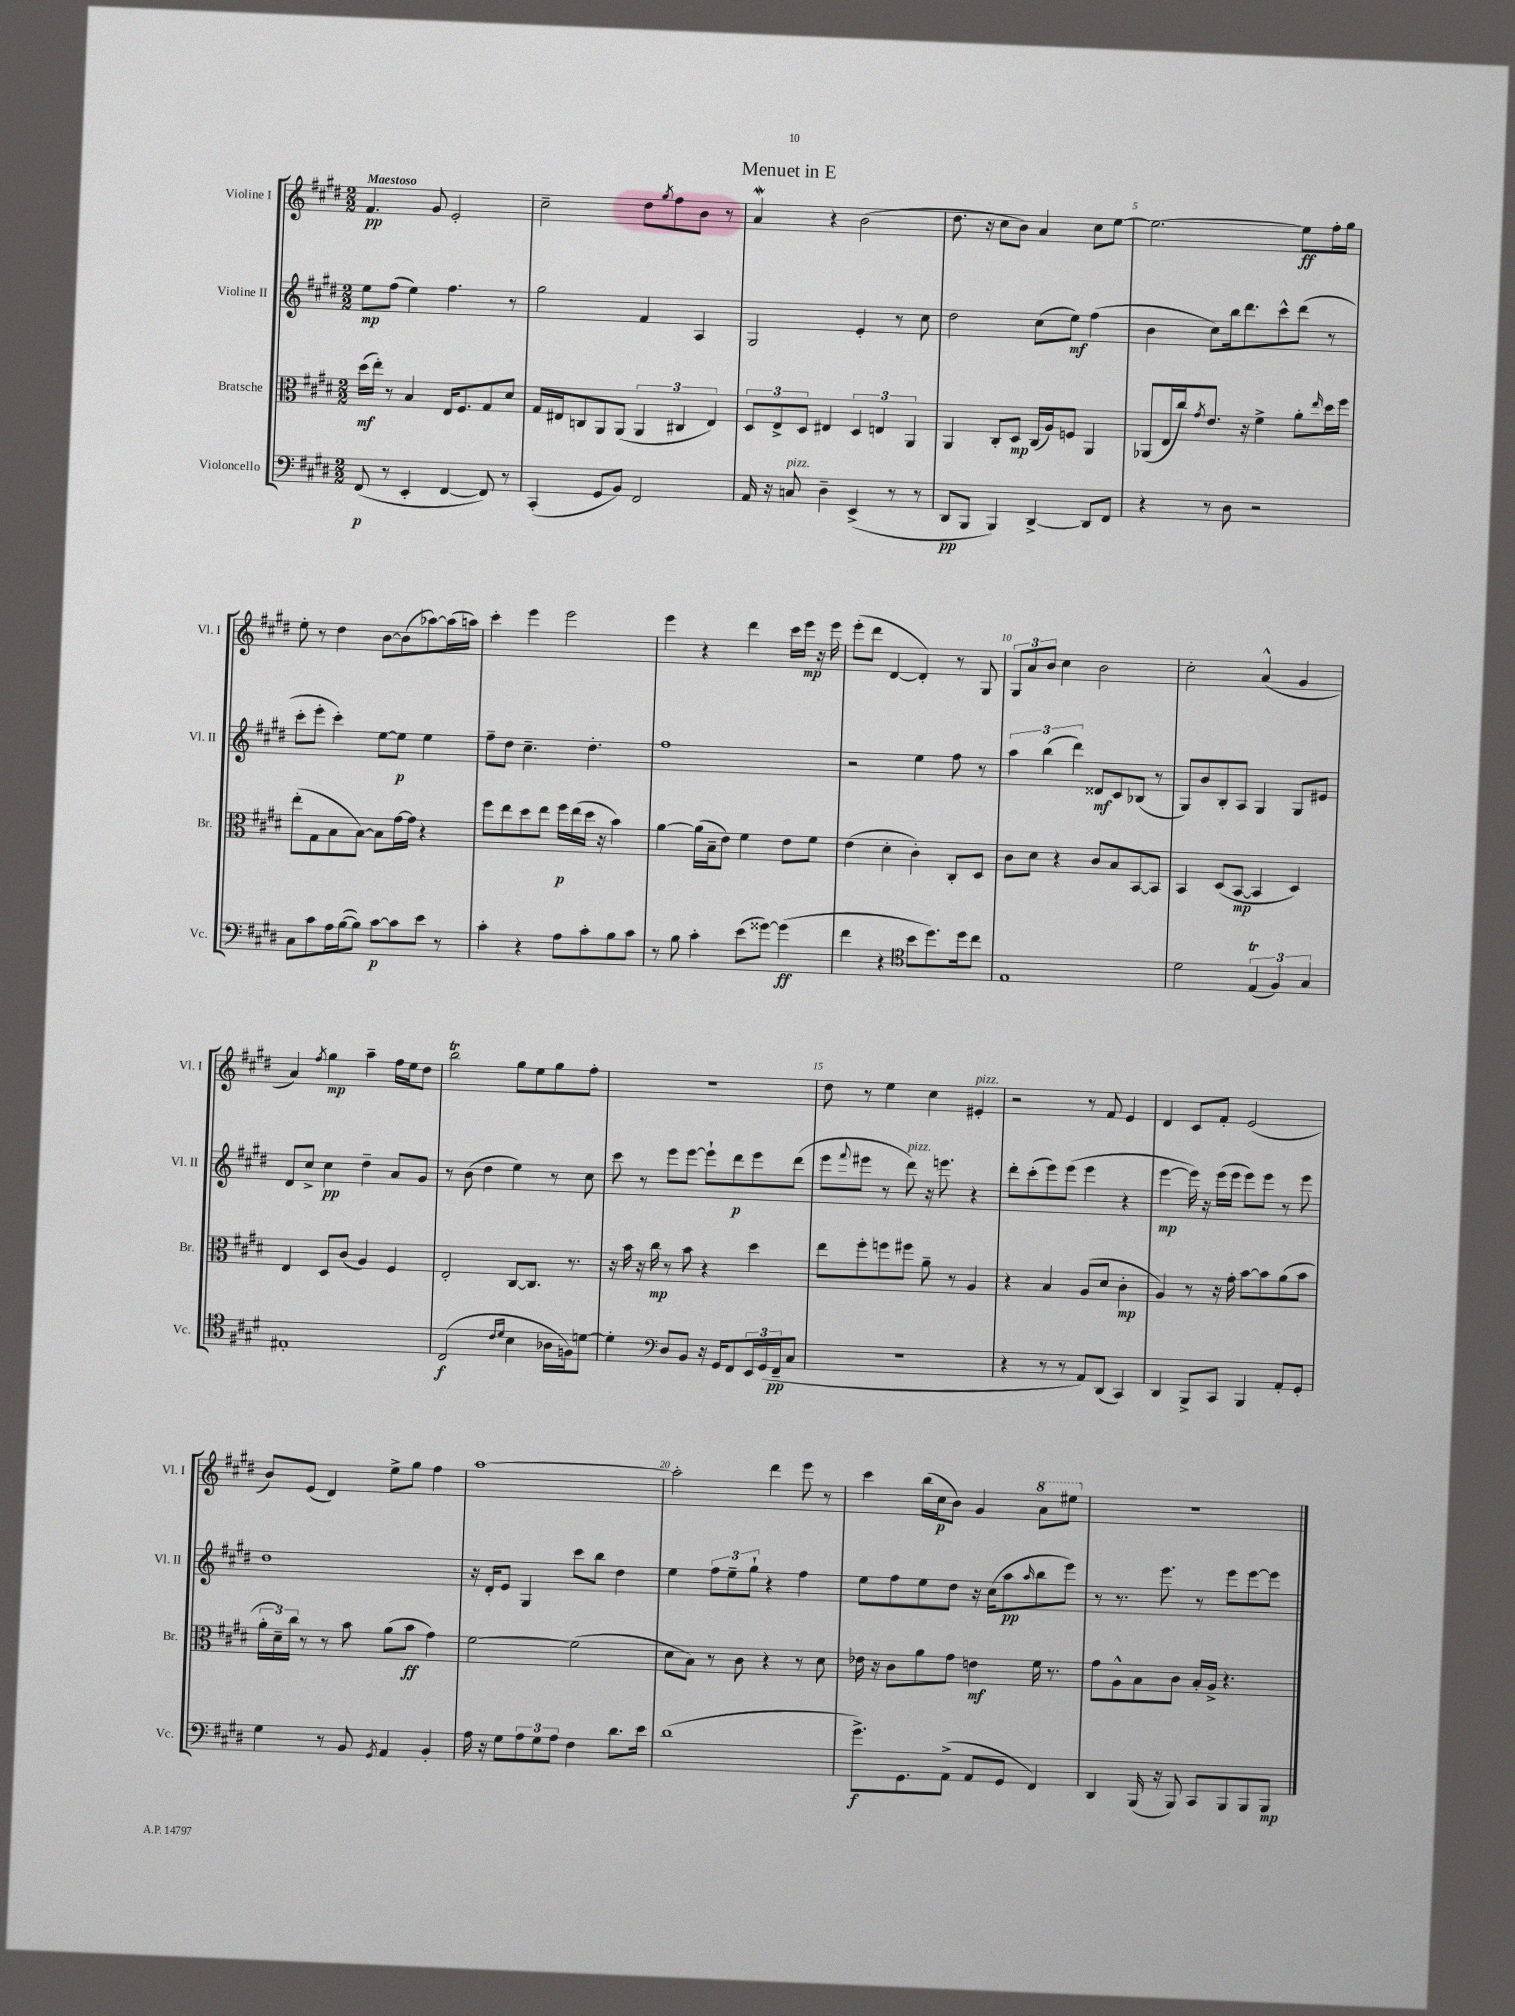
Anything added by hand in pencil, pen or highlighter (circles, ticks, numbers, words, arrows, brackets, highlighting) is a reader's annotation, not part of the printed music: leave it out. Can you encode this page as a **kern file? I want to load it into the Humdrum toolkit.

**kern	**dynam	**kern	**dynam	**kern	**dynam	**kern	**dynam
*part4	*part4	*part3	*part3	*part2	*part2	*part1	*part1
*staff4	*staff4	*staff3	*staff3	*staff2	*staff2	*staff1	*staff1
*I"Violoncello	*	*I"Bratsche	*	*I"Violine II	*	*I"Violine I	*
*I'Vc.	*	*I'Br.	*	*I'Vl. II	*	*I'Vl. I	*
*clefF4	*	*clefC3	*	*clefG2	*	*clefG2	*
*k[f#c#g#d#]	*	*k[f#c#g#d#]	*	*k[f#c#g#d#]	*	*k[f#c#g#d#]	*
*M2/2	*	*M2/2	*	*M2/2	*	*M2/2	*
=1	=1	=1	=1	=1	=1	=1	=1
!	!	!	!	!	!	!LO:TX:a:B:t=Maestoso	!
(8FF#/	p	(16dd#\LL	mf	8ee\L	mp	4.f#/	pp
.	.	16ee'\JJ)	.	.	.	.	.
8r	.	8r	.	(8ff#\J	.	.	.
4EE'/	.	4B/	.	4ee\)	.	.	.
.	.	.	.	.	.	8g#/	.
[4FF#/	.	16E/KL	.	4.ff#\	.	2e'/	.
.	.	8.F#/	.	.	.	.	.
8FF#/])	.	8G#/	.	.	.	.	.
8r	.	8d#/J	.	8r	.	.	.
=2	=2	=2	=2	=2	=2	=2	=2
(4CC#'/	.	16G#/LL	.	2gg#\	.	2cc#~\	.
.	.	16E#X/J	.	.	.	.	.
.	.	8Cn/	.	.	.	.	.
8GG#/L	.	8AA/	.	.	.	.	.
8BB/J)	.	(8AA/J	.	.	.	.	.
2FF#/	.	6AA/	.	4f#/	.	8dd#\L	.
.	.	.	.	.	.	8qgg#/	.
.	.	.	.	.	.	8ff#\	.
.	.	6C#X/	.	.	.	.	.
.	.	.	.	4A/	.	8b\J	.
.	.	6E#/)	.	.	.	.	.
.	.	.	.	.	.	8r	.
=3	=3	=3	=3	=3	=3	=3	=3
16AA/	.	12D#/L	.	2G#/	.	4aw/	.
16r	.	.	.	.	.	.	.
.	.	12E^/	.	.	.	.	.
!LO:TX:a:i:t=pizz.	!	!	!	!	!	!	!
8Cn/	.	.	.	.	.	.	.
.	.	12D#/J	.	.	.	.	.
4D#~\	.	4E#X/	.	.	.	4r	.
(4EE^/	.	6D#/	.	4e'/	.	(2b\	.
.	.	6En/	.	.	.	.	.
8r	.	.	.	8r	.	.	.
.	.	6AA/	.	.	.	.	.
8r	.	.	.	8cc#\	.	.	.
=4	=4	=4	=4	=4	=4	=4	=4
8DD#/L	pp	4AA/	.	2dd#\	.	8.dd#\	.
8BBB/J	.	.	.	.	.	.	.
.	.	.	.	.	.	16r	.
4BBB/)	.	8C#'/L	.	.	.	8cc#\L	.
.	.	8D#/J	mp	.	.	8b\J)	.
[4DD#^/	.	(16C#/LL	.	(8cc#\L	.	4a/	.
.	.	16A/J)	.	.	.	.	.
.	.	8Fn/J	.	8ee\J)	mf	.	.
8DD#/L]	.	4AA/	.	(4ff#\	.	8cc#\L	.
8FF#/J	.	.	.	.	.	[8ee\J	.
=5	=5	=5	=5	=5	=5	=5	=5
4r	.	(8AA-X/L	.	4b\	.	2.ee\_	.
.	.	16E/L	.	.	.	.	.
.	.	16cc#/J)	.	.	.	.	.
.	.	8qg#/	.	.	.	.	.
8r	.	8.e/J	.	8cc#\L)	.	.	.
8D#\	.	.	.	16bb\k	.	.	.
.	.	16r	.	8.ddd#\	.	.	.
2r	.	4f#^\	.	.	.	.	.
.	.	.	.	8ccc#^^\	.	.	.
.	.	8a'\L	.	(8ddd#\J	.	8ee\L]	ff
.	.	16qqee/	.	.	.	.	.
.	.	16dd#\L	.	8r	.	16ff#'\L	.
.	.	16ff#\JJ	.	.	.	16gg#\JJ	.
!!LO:LB:g=z
=6	=6	=6	=6	=6	=6	=6	=6
8C#\L	.	(8ee'\L	.	8ccc#'\L	.	8ee'\	.
8c#\	.	8G#\	.	8eee'\J	.	8r	.
16A\L	.	8B\	.	4ccc#'\)	.	4dd#\	.
([16B\J	.	.	.	.	.	.	.
8B\J])	.	[8B\J)	.	.	.	.	.
[8c#\L	p	8B\L]	.	[8ee\L	.	[8b\L	.
8c#\]	.	[16g#\L	.	8ee\J]	p	(8b\]	.
.	.	16g#\JJ]	.	.	.	.	.
8e\J	.	4r	.	4ee\	.	[8aa-X\)	.
8r	.	.	.	.	.	(16aa-\L]	.
.	.	.	.	.	.	16aan\JJ)	.
=7	=7	=7	=7	=7	=7	=7	=7
4c#'\	.	8ff#\L	.	8ff#~\L	.	4ccc#'\	.
.	.	8ee\	.	8dd#\J	.	.	.
4r	.	8dd#\	.	4.cc#~\	.	4eee\	.
.	.	8ee\J	.	.	.	.	.
8A\L	.	16ff#\LL	p	.	.	2eee\	.
.	.	(16ee\	.	.	.	.	.
8c#'\	.	16dd#\JJ	.	4.dd#'\	.	.	.
.	.	16r	.	.	.	.	.
8B\	.	4b\)	.	.	.	.	.
8c#\J	.	.	.	.	.	.	.
=8	=8	=8	=8	=8	=8	=8	=8
8r	.	[4a\	.	1ff#	.	4eee\	.
8B\	.	.	.	.	.	.	.
4c#'\	.	(16a\LL]	.	.	.	4r	.
.	.	16B~\J	.	.	.	.	.
.	.	8e\J)	.	.	.	.	.
(8e\L	.	4f#\	.	.	.	4ddd#\	.
[8g##X\J)	.	.	.	.	.	.	.
(4g##\]	ff	8e\L	.	.	.	16ccc#\LL	.
.	.	.	.	.	.	16eee\JJ	mp
.	.	8f#\J	.	.	.	16r	.
.	.	.	.	.	.	16eee\	.
=9	=9	=9	=9	=9	=9	=9	=9
4f#\	.	(4e\	.	2r	.	(8eee'\L	.
.	.	.	.	.	.	8ddd#\J	.
4r	.	4d#'\	.	.	.	[4d#/	.
*clefC4	*	*	*	*	*	*	*
8b\L	.	4c#'\)	.	4ee\	.	4d#'/])	.
8.dd#\)	.	.	.	.	.	.	.
.	.	8C#'/L	.	8ff#\	.	8r	.
16dd#\k	.	.	.	.	.	.	.
8cc#\J	.	8D#/J	.	8r	.	8G#/	.
=10	=10	=10	=10	=10	=10	=10	=10
1E	.	8c#\L	.	6aa\	.	12G#/L	.
.	.	.	.	.	.	12a/	.
.	.	8d#\J	.	.	.	.	.
.	.	.	.	(6bb\	.	12b/J	.
.	.	4r	.	.	.	4cc#\	.
.	.	.	.	6ddd#\)	.	.	.
.	.	8c#/L	.	8d##X/L	mf	2b\	.
.	.	8B/	.	8c#/	.	.	.
.	.	[8BB/	.	(8B-X/J	.	.	.
.	.	8BB/J]	.	8r	.	.	.
=11	=11	=11	=11	=11	=11	=11	=11
2d#\	.	4BB/	.	8G#/L)	.	2cc#'\	.
.	.	.	.	8b/	.	.	.
.	.	(8D#/L	.	8B'/	.	.	.
.	.	[8BB/J	mp	8A/J	.	.	.
(6ET/	.	4BB/]	.	4G#/	.	(4a^^/	.
6F#/)	.	.	.	.	.	.	.
.	.	4D#/)	.	8G#/L	.	4g#/	.
6G#/	.	.	.	.	.	.	.
.	.	.	.	8e#X/J	.	.	.
!!LO:LB:g=z
=12	=12	=12	=12	=12	=12	=12	=12
1E#X'	.	4E/	.	8d#/L	.	4a/)	.
.	.	.	.	8cc#^/J	.	.	.
.	.	.	.	.	.	8qff#/	.
.	.	8D#/L	.	4cc#\	pp	4gg#\	mp
.	.	(8c#/J	.	.	.	.	.
.	.	4A/)	.	4dd#~\	.	4aa~\	.
.	.	4F#/	.	8a/L	.	16ff#\LL	.
.	.	.	.	.	.	16ee\J	.
.	.	.	.	8g#/J	.	8dd#\J	.
=13	=13	=13	=13	=13	=13	=13	=13
(2C#/	f	2E'/	.	8r	.	2bbT\	.
.	.	.	.	(8b\	.	.	.
.	.	.	.	4dd#\	.	.	.
16qqc#/LL	.	.	.	.	.	.	.
16qqd#/JJ	.	.	.	.	.	.	.
4B\	.	[8C#/L	.	4ee\)	.	8gg#\L	.
.	.	8.C#/J]	.	.	.	8ee\	.
16A-X\LL	.	.	.	8r	.	8gg#\	.
16Fn\J)	.	8.r	.	.	.	.	.
[8dn\J	.	.	.	8cc#\	.	8ff#'\J	.
=14	=14	=14	=14	=14	=14	=14	=14
4d'\]	.	16r	.	8ccc#\	.	1r	.
.	.	16b\	.	.	.	.	.
.	.	16r	.	8r	.	.	.
.	.	16cc#\	mp	.	.	.	.
*clefF4	*	*	*	*	*	*	*
8D#/L	.	8r	.	8eee\L	.	.	.
8BB/J	.	8b\	.	[8eee\J	.	.	.
16r	.	4r	.	8eee`\L]	.	.	.
16GG#/KL	.	.	.	.	.	.	.
8FF#/	.	.	.	8ddd#\	p	.	.
24EE/L	.	4dd#\	.	8eee\	.	.	.
(24GG#/	.	.	.	.	.	.	.
24FF#~/J	pp	.	.	.	.	.	.
8C#/J	.	.	.	(8ddd#\J	.	.	.
=15	=15	=15	=15	=15	=15	=15	=15
1r	.	8ee\L	.	8eee\L	.	8dd#\	.
.	.	.	.	8qqfff#/	.	.	.
.	.	8ff#'\	.	8eee#X\J	.	8r	.
.	.	8ffn\	.	8r	.	4ee\	.
!	!	!	!	!LO:TX:a:i:t=pizz.	!	!	!
.	.	8ff#X\J	.	8ddd#\)	.	.	.
.	.	8a~\	.	16r	.	4cc#\	.
.	.	.	.	8.eeen\	.	.	.
.	.	8r	.	.	.	.	.
!	!	!	!	!	!	!LO:TX:a:i:t=pizz.	!
.	.	4A/	.	4r	.	4e#X'/	.
=16	=16	=16	=16	=16	=16	=16	=16
4r	.	4r	.	8ddd#'\L	.	2r	.
.	.	.	.	(8ccc#'\	.	.	.
8r	.	4B/	.	8eee\)	.	.	.
8r	.	.	.	(8eee\J	.	.	.
8AA/L)	.	(8A/L	.	4eee\	.	8r	.
(8DD#/J	.	8d#/J	.	.	.	8f#/	.
4CC#/)	.	4c#'\	mp	4r	.	4e/	.
=17	=17	=17	=17	=17	=17	=17	=17
4DD#/	.	4A/)	.	[4eee\	mp	4d#/	.
8BBB^/L	.	8r	.	16eee\])	.	8c#/L	.
.	.	.	.	16r	.	.	.
8CC#/J	.	16r	.	(16eee\LL	.	8f#'/J	.
.	.	16g#'\	.	16eee\JJ	.	.	.
4BBB/	.	[8b\L	.	8eee\L)	.	(2e/	.
.	.	8b\]	.	8eee\J	.	.	.
8AA'/L	.	(8a\	.	8r	.	.	.
8GG#'/J	.	8b\J	.	8eee\	.	.	.
!!LO:LB:g=z
=18	=18	=18	=18	=18	=18	=18	=18
4G#\	.	24a'\LL	.	1dd#	.	8b/L)	.
.	.	24d#~\)	.	.	.	.	.
.	.	24cc#\JJ	.	.	.	.	.
.	.	8r	.	.	.	(8e/J	.
8r	.	8r	.	.	.	4d#/)	.
8BB/	.	8b\	.	.	.	.	.
8qGG#/	.	.	.	.	.	.	.
4AA/	.	(8a\L	.	.	.	8ee^\L	.
.	.	8b\J	ff	.	.	8gg#\J	.
4BB'/	.	4g#\)	.	.	.	4ff#\	.
=19	=19	=19	=19	=19	=19	=19	=19
16A\	.	[2f#\	.	16r	.	[1aa	.
16r	.	.	.	16d#'/KL	.	.	.
8G#\L	.	.	.	8e/J	.	.	.
12A\	.	.	.	4G#/	.	.	.
12G#\	.	.	.	.	.	.	.
12A\J	.	.	.	.	.	.	.
4F#\	.	(2f#\]	.	8ccc#\L	.	.	.
.	.	.	.	8bb\J	.	.	.
8.d#\L	.	.	.	4dd#\	.	.	.
16e\Jk	.	.	.	.	.	.	.
=20	=20	=20	=20	=20	=20	=20	=20
(1d#	.	8d#\L	.	4ee\	.	2aa'\]	.
.	.	8B\J)	.	.	.	.	.
.	.	8r	.	12ff#\L	.	.	.
.	.	.	.	12ee~\	.	.	.
.	.	8c#\	.	.	.	.	.
.	.	.	.	12gg#`\J	.	.	.
.	.	4r	.	4r	.	4ddd#\	.
.	.	8r	.	4ff#\	.	8eee\	.
.	.	8d#\	.	.	.	8r	.
=21	=21	=21	=21	=21	=21	=21	=21
8.g#^\L)	f	16e-X\	.	8ee\L	.	4ccc#\	.
.	.	16r	.	.	.	.	.
.	.	8c#\L	.	8ff#\	.	.	.
8.GG#\	.	.	.	.	.	.	.
.	.	8a\	.	8ee\	.	(16bb\LL	.
.	.	.	.	.	.	16cc#\J	p
(8AA^\J	.	8g#\J	.	8dd#\J	.	8b\J)	.
8AA/L	.	4en\	mf	16r	.	4g#/	.
.	.	.	.	(16cc#\KL	.	.	.
8GG#/J	.	.	.	8aa\	pp	.	.
.	.	.	.	16qqaa/	.	.	.
*	*	*	*	*	*	*8va	*
4FF#/)	.	16f#\	.	8bb\	.	8aa\L	.
.	.	8.r	.	.	.	.	.
.	.	.	.	8eee\J)	.	8eee#X\J	.
=22	=22	=22	=22	=22	=22	=22	=22
*	*	*	*	*	*	*X8va	*
4DD#/	.	8g#\L	.	8r	.	1r	.
.	.	8A^^\	.	8.r	.	.	.
(16BBB/	.	8B\	.	.	.	.	.
16r	.	.	.	8.eee\	.	.	.
8BBB/)	.	8c#\J	.	.	.	.	.
8CC#/L	.	16B'/LL	.	8r	.	.	.
.	.	16A^/JJ	.	.	.	.	.
8BBB/	.	4.r	.	8eee\L	.	.	.
8BBB/	.	.	.	[8eee\	.	.	.
8BBB/J	mp	.	.	8eee\J]	.	.	.
==	==	==	==	==	==	==	==
*-	*-	*-	*-	*-	*-	*-	*-
